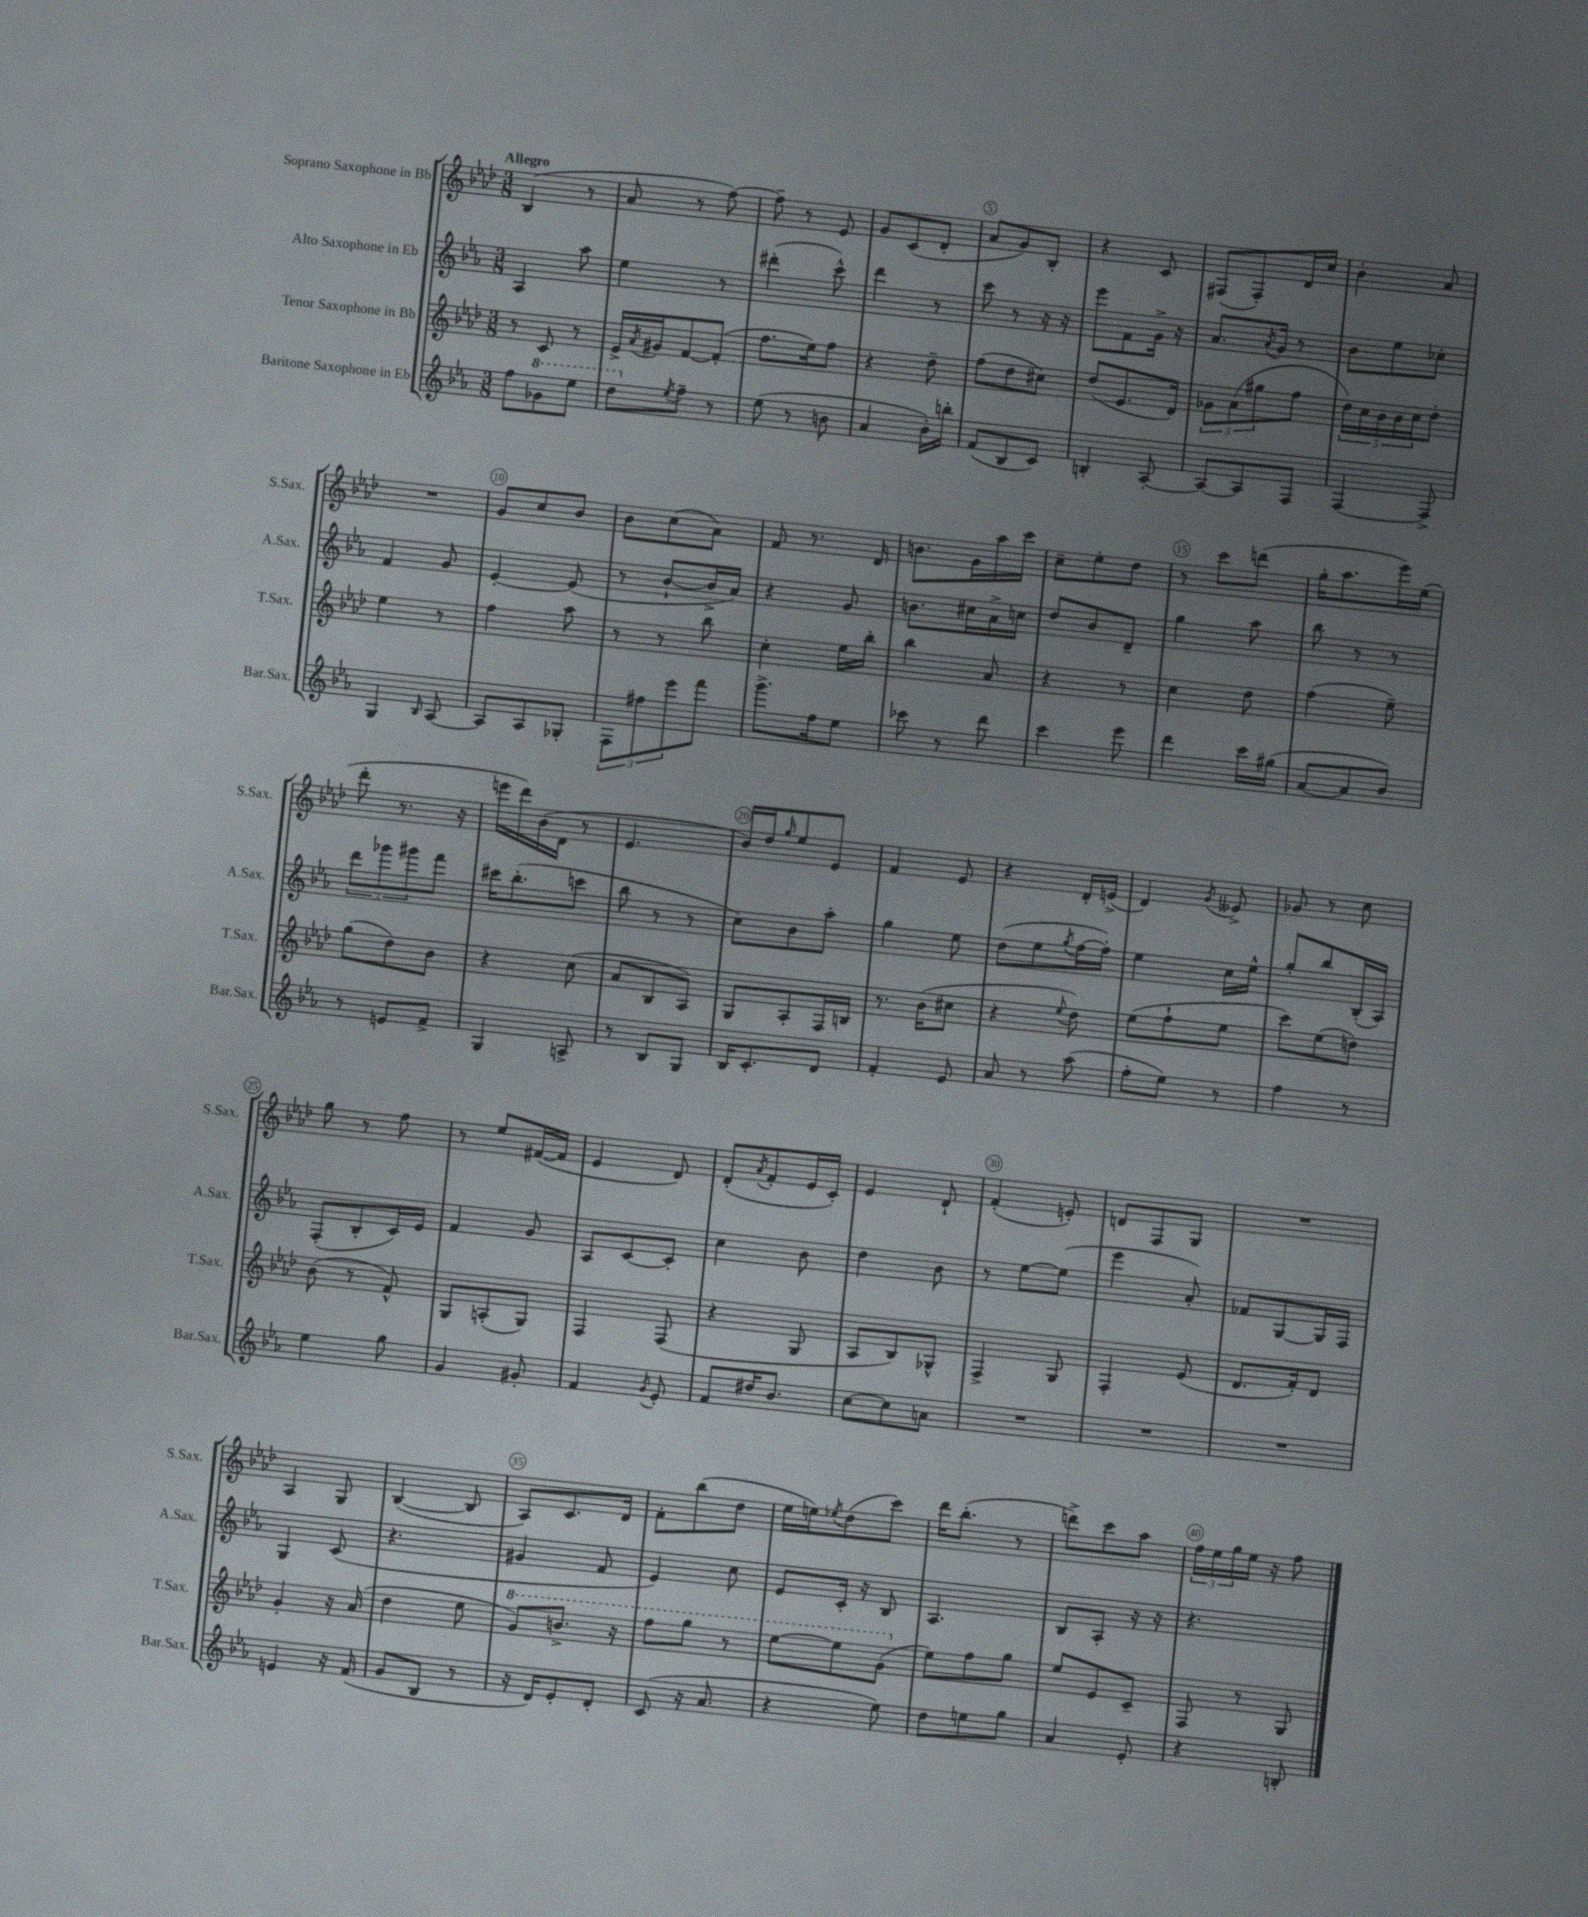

**kern	**kern	**kern	**kern
*staff4	*staff3	*staff2	*staff1
*clefG2	*clefG2	*clefG2	*clefG2
*k[b-e-a-]	*k[b-e-a-d-]	*k[b-e-a-]	*k[b-e-a-d-]
*M3/8	*M3/8	*M3/8	*M3/8
8ff	8r	4A-	(4B-
8gg-	8c	.	.
8eee-	8r	8aa-	8r
=	=	=	=
8ddd	16e-^	4ee-	8a-
.	8qa-	.	.
.	16g#	.	.
8qee-	.	.	.
8ff~	[8f	.	8r
8r	(8f']	8r	[8ff)
=	=	=	=
(8ee-	8.ff	(4ddd#'	8ff~]
8r	.	.	8r
.	16ee-)	.	.
8b	8ff	8ccc^^)	8e-
=	=	=	=
4a-	4r	4ddd	8g
.	.	.	(8c
16b-')	8dd-~	8r	8d-'
16bb'	.	.	.
=	=	=	=
(8f	(8ff	8ccc	8a-
8B-	8dd-	8r	8g)
8c)	8cc#)	16r	8B-'
.	.	16r	.
=	=	=	=
4B'	(8dd-	8eee-	4r
.	8.e-	8f	.
[8A-'	.	16g^	8c
.	16d-)	16r	.
=	=	=	=
8A-_	12g-	8.a-	(8F#
.	(12a-	.	.
8A-]	.	.	8F#')
.	12gg#	.	.
.	.	8qa-	.
.	.	16g	.
8F	8ff	8r	16d-
.	.	.	16cc
=	=	=	=
[4F	20dd-)	8b-	4b-'
.	20cc	.	.
.	20b-	.	.
.	.	8ee-	.
.	20b-	.	.
.	20cc	.	.
8F^]	8dd-'	8cc-'	8a-
=	=	=	=
4G	4ee-	4f	4.r
16qqB-	.	.	.
[8A-	8r	8g	.
=	=	=	=
8A-]	4ff	[4e-'	8g
8A-	.	.	8cc
8G-'	8aa-	(8e-]	8b-
=	=	=	=
12F	8r	8r	8b-
12ff#	.	.	.
.	8r	[8b-`	(8cc
12eee-	.	.	.
8fff	8bb-	16b-^]	8a-)
.	.	16a-)	.
=	=	=	=
8.ggg^	4cc'	4r	8f
.	.	.	8.r
16ff	.	.	.
8ee-	16ee-	8g	.
.	16bb-'	.	16d-
=	=	=	=
8ccc-	4bb-	8.b	8.b
8r	.	.	.
.	.	16cc#	16g
8ddd	8a-	16a-^	16aa-
.	.	16cc	16ccc
=	=	=	=
4ccc	4r	8dd	8cc~
.	.	8b-	8ee-'
8eee-	8r	8d~	8dd-
=	=	=	=
4ddd	4cc	4gg	8r
.	.	.	8ccc
16ccc	8dd-	8aa-	(8ddd
(16gg#	.	.	.
=	=	=	=
[8a-	(4ff	8bb-	16gg'
.	.	.	8.aa-
8a-]	.	8r	.
8b-)	8ee-~)	8r	16eee-)
.	.	.	(16ee-
=	=	=	=
8r	(8gg	12ddd	8ddd-'
.	.	12ggg-	.
8e	8dd-)	.	8.r
.	.	12ggg#	.
8f^	8b-	8fff	.
.	.	.	16r
=	=	=	=
4G	4r	16ccc#	16eee
.	.	(8.bb-'	16ddd-)
.	.	.	(16b-
.	.	.	16d-
8A^	(8cc	8ccc	8r
=	=	=	=
8r	8a-	8bb-	4.e-
8B-	8B-	8r	.
8G	8A-)	8r	.
=	=	=	=
16B-	8G	8cc)	16b-)
8.c'	.	.	16dd-
.	.	.	16qqgg
.	8A-'	8b-	8ee-
8d	16F	8aa-'	8e-
.	16B	.	.
=	=	=	=
4f'	8.r	4gg	4f
.	(16b-	.	.
8e-	8cc#	8ee-	8e-
=	=	=	=
8a-	4r	(8dd	4r
8r	.	8ee-	.
.	8qqee-	8qgg	.
(8aa-	8dd-)	[16ff	16d-'
.	.	16ff'])	(16e^
=	=	=	=
8ff'	(8ee-	4ee-	4d-)
8ee-)	8ff`	.	.
.	.	.	8qg
8r	8ee-	16cc	8e--^
.	.	16ee-^^	.
=	=	=	=
4ff	8ccc)	8gg'	8g-
.	(8ee-	8bb-	8r
8r	8dd)	(16B-'	8cc
.	.	16A-)	.
=	=	=	=
4ee-	(8b-	(8F'	8gg
.	8r	8B-'	8r
8gg	8f^^)	16c)	8ff
.	.	16e-	.
=	=	=	=
4g	8G	4f	8r
.	(8A'	.	8ee-
8g#'	8G)	8g	([16f#
.	.	.	16f#]
=	=	=	=
4f	4F	8A-	4e-
.	.	[8c	.
8qg	.	.	.
8e-'	(8F	8c']	8d-)
=	=	=	=
8f	4r	4cc	(8d-'
.	.	.	8qa-
16dd#	.	.	8f'
8.b-	.	.	.
.	8G	8b-	16e-
.	.	.	16c')
=	=	=	=
[8cc	8A-	4dd	4e-
8cc]	8B-)	.	.
8a	8G-^^	8b-	8d-`
=	=	=	=
4.r	4F^	8r	(4f'
.	.	[8ee-	.
.	8G	(8ee-]	8e')
=	=	=	=
4.r	4F'	4eee-	8d
.	.	.	8F
.	(8e-	8a-')	8G
=	=	=	=
4.r	8.d-	8f-	4.r
.	.	[8G	.
.	16f')	.	.
.	8d-	16G]	.
.	.	16F	.
=	=	=	=
4e	4g'	4G	4A-
16r	16r	(8c	8G
(16f	(16a-	.	.
=	=	=	=
8g	4dd-	4.r	([4B-
8B-	.	.	.
8r	8ee-	.	8B-]
=	=	=	=
16r	8gg)	4g#	8A-)
16d)	.	.	.
8e-'	8.bb^	.	8.c
8d'	.	8f	.
.	16r	.	16d-
=	=	=	=
(8c	8fff	4e-)	8f'
16r	8ggg	.	(8bb-
8.a-	.	.	.
.	8r	8cc	8dd-
=	=	=	=
4r	[8eee-	8e-	16ee-
.	.	.	16ee)
.	.	.	8qee-
.	8eee-]	16c'	(8dd-
.	.	16r	.
8ee-)	(8gg	8B-	8ccc)
=	=	=	=
8dd	8ee-)	4.A-	16ddd-
.	.	.	(8.bb-'
8ee	8ff	.	.
8gg	8gg	.	8r
=	=	=	=
4a-	8ee-	8B-	8ddd^)
.	8e-	8A-'	8ccc
8e-'	8c~	16r	8aa-
.	.	16r	.
=	=	=	=
4r	8F	4.r	24ff
.	.	.	24ee-
.	.	.	24gg
.	8r	.	16ee-
.	.	.	16r
8B'	8G	.	8ff
==	==	==	==
*-	*-	*-	*-
